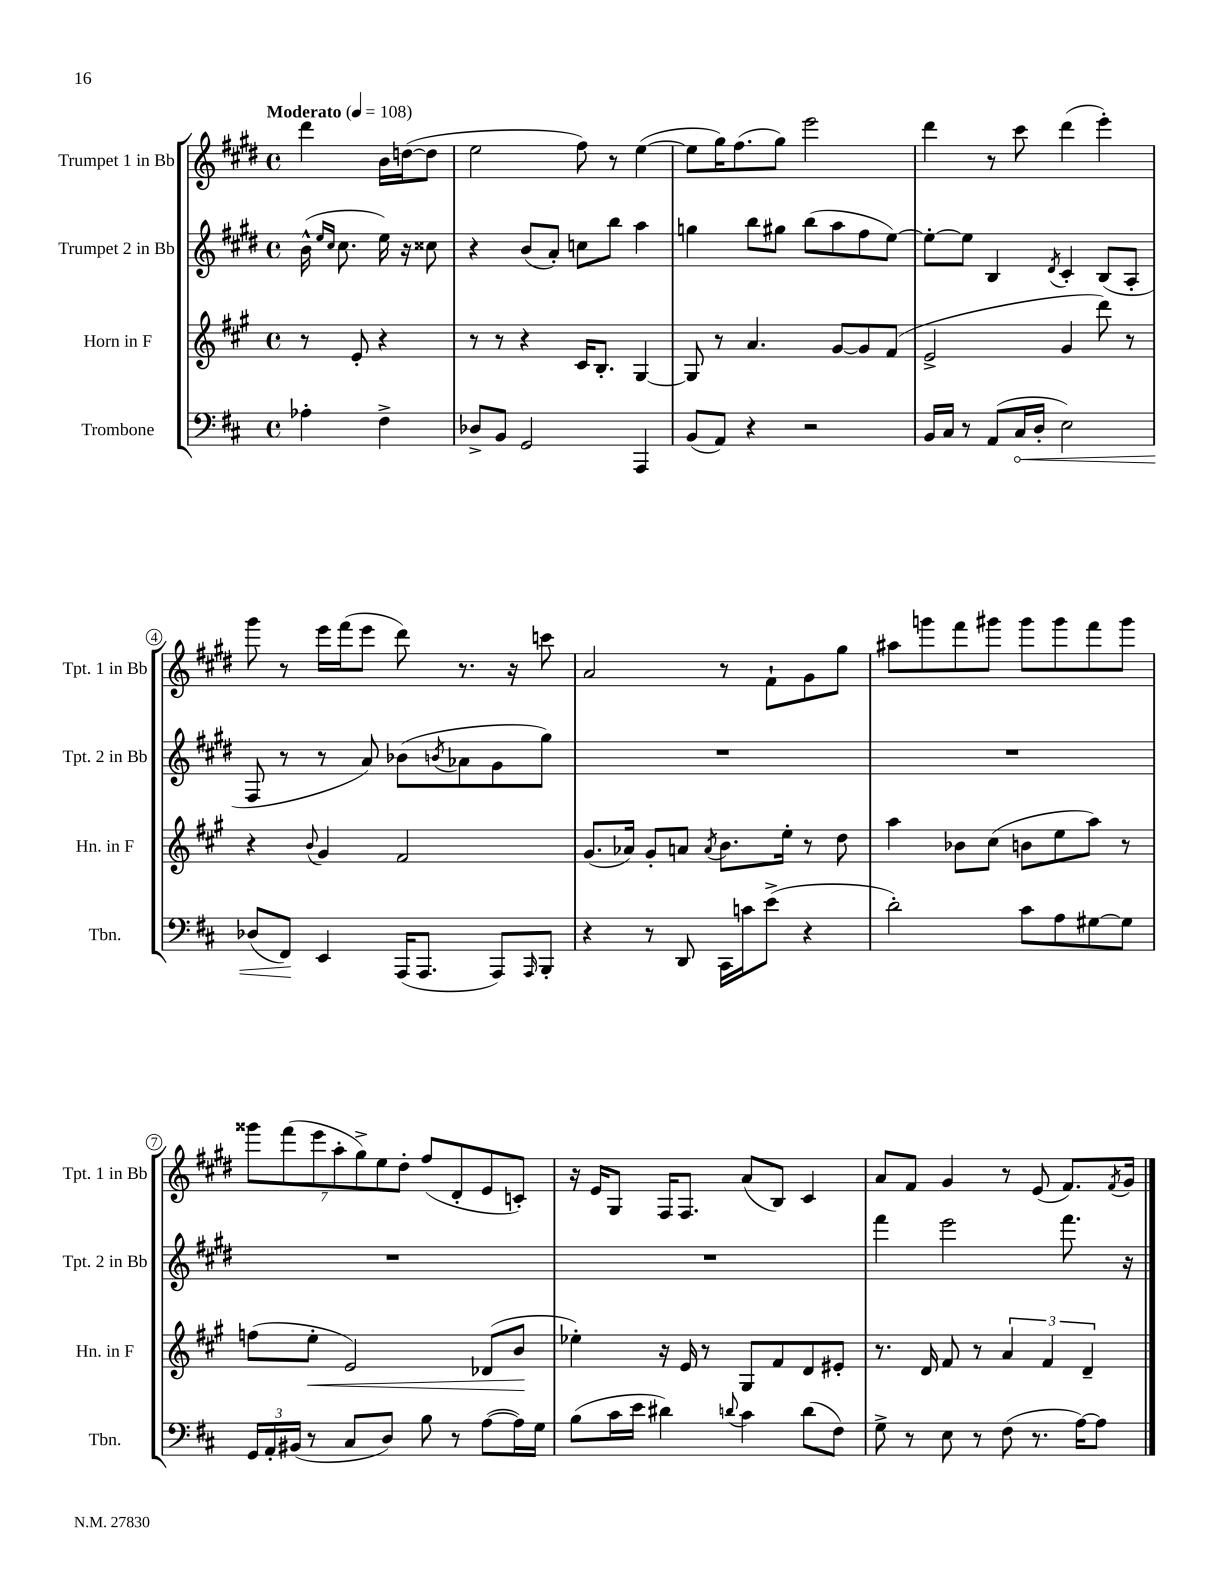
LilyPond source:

<<
\new StaffGroup <<
\new Staff = "s0" \with { instrumentName = "Trumpet 1 in Bb" shortInstrumentName = "Tpt. 1 in Bb" } {
    \clef treble \key e \major \defaultTimeSignature \time 4/4 \partial 2 \tempo "Moderato" 4 = 108
    dis'''4 b'16 d''16~( d''8 |
    e''2 fis''8) r8 e''4~( |
    e''8 gis''16) fis''8.( gis''8) e'''2 |
    dis'''4 r8 cis'''8 dis'''4( e'''4-.) |
    gis'''8 r8 e'''16 fis'''16( e'''8 dis'''8) r8. r16 c'''8 |
    a'2 r8 fis'8-! gis'8 gis''8 |
    ais''8 g'''8 fis'''8 gis'''8 gis'''8 gis'''8 fis'''8 gis'''8 |
    \tuplet 7/4 { gisis'''8 fis'''8( e'''8 a''8-. gis''8->) e''8 dis''8-. } fis''8( dis'8-. e'8 c'8-.) |
    r16 e'16 gis8 fis16 fis8. a'8( b8) cis'4 |
    a'8 fis'8 gis'4 r8 e'8( fis'8.) \acciaccatura { fis'8 } gis'16 \bar "|." |
}
\new Staff = "s1" \with { instrumentName = "Trumpet 2 in Bb" shortInstrumentName = "Tpt. 2 in Bb" } {
    \clef treble \key e \major \defaultTimeSignature \time 4/4 \partial 2
    b'16-^( \grace { e''16 cis''16 } cis''8. e''16) r16 cisis''8 |
    r4 b'8( a'8-.) c''8 b''8 a''4 |
    g''4 b''8 gis''8 b''8( a''8 fis''8 e''8~) |
    e''8~-. e''8 b4 \acciaccatura { dis'8 } cis'4-. b8( a8-. |
    fis8 r8 r8 a'8) bes'8( \acciaccatura { b'8 } aes'8 gis'8 gis''8) |
    R1 |
    R1 |
    R1 |
    R1 |
    fis'''4 e'''2 fis'''8. r16 \bar "|." |
}
\new Staff = "s2" \with { instrumentName = "Horn in F" shortInstrumentName = "Hn. in F" } {
    \clef treble \key a \major \defaultTimeSignature \time 4/4 \partial 2
    r8 e'8-. r4 |
    r8 r8 r4 cis'16 b8.-. gis4~ |
    gis8 r8 a'4. gis'8~ gis'8 fis'8( |
    e'2-> gis'4 d'''8) r8 |
    r4 \appoggiatura { b'8 } gis'4 fis'2 |
    gis'8.( aes'16) gis'8-. a'8 \acciaccatura { a'8 } b'8. e''16-. r8 d''8 |
    a''4 bes'8 cis''8( b'8 e''8 a''8) r8 |
    f''8( e''8-.\< e'2) des'8( b'8\! |
    ees''4-.) r16 e'16 r8 gis8 fis'8 d'8 eis'8-. |
    r8. d'16 fis'8 r8 \tuplet 3/2 { a'4 fis'4 d'4-- } \bar "|." |
}
\new Staff = "s3" \with { instrumentName = "Trombone" shortInstrumentName = "Tbn." } {
    \clef bass \key d \major \defaultTimeSignature \time 4/4 \partial 2
    aes4-. fis4-> |
    des8-> b,8 g,2 a,,4 |
    b,8( a,8) r4 r2 |
    b,16 cis16 r8 a,8( \once \override Hairpin.circled-tip = ##t cis16\< d16-. e2) |
    des8( fis,8\!) e,4 a,,16( a,,8. a,,8) \grace { a,,16 } b,,8-. |
    r4 r8 d,8 cis,16 c'16 e'8->( r4 |
    d'2-.) cis'8 a8 gis8~ gis8 |
    \tuplet 3/2 { g,16 a,16-. bis,16( } r8 cis8 d8) b8 r8 a8~( a16) g16 |
    b8( cis'16 e'16 dis'4) \appoggiatura { d'8 } cis'4 d'8( fis8) |
    g8-> r8 e8 r8 fis8( r8. a16~) a8 \bar "|." |
}
>>
>>
\layout { \context { \Score \override BarNumber.stencil = #(make-stencil-circler 0.1 0.3 ly:text-interface::print) } }
